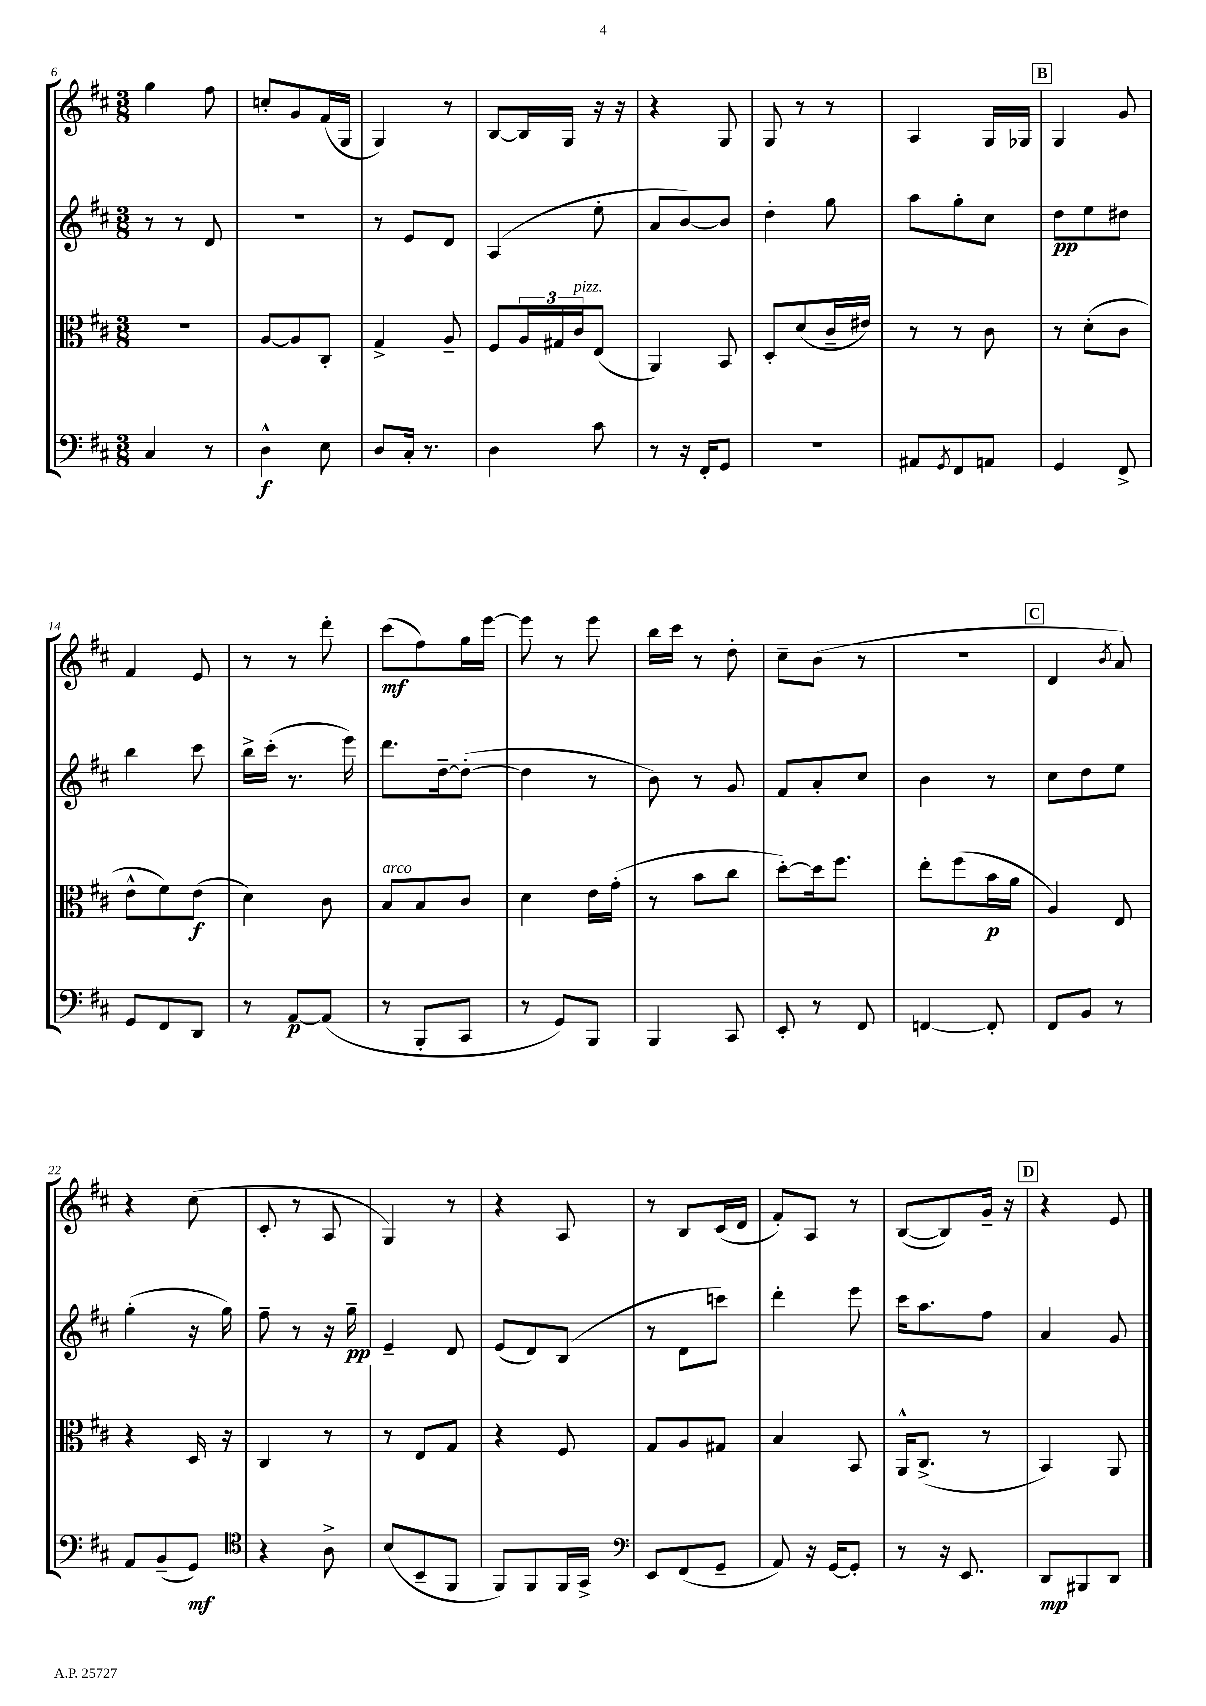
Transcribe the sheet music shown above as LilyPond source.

<<
\new StaffGroup <<
\new Staff = "s0" {
    \clef treble \key d \major \numericTimeSignature \time 3/8
    g''4 fis''8 |
    c''8-. g'8 fis'16( g16 |
    g4) r8 |
    b8~ b16 g16 r16 r16 |
    r4 g8 |
    g8 r8 r8 |
    a4 g16 ges16 |
    \mark \markup { \box "B" } g4 g'8 |
    fis'4 e'8 |
    r8 r8 d'''8-. |
    cis'''8\mf( fis''8) g''16 e'''16~ |
    e'''8 r8 e'''8 |
    b''16 cis'''16 r8 d''8-. |
    cis''8-- b'8( r8 |
    R4. |
    \mark \markup { \box "C" } d'4 \acciaccatura { b'8 } a'8) |
    r4 cis''8( |
    cis'8-. r8 a8 |
    g4) r8 |
    r4 a8 |
    r8 b8 cis'16( d'16 |
    fis'8-.) a8 r8 |
    b8~( b8) g'16-- r16 |
    \mark \markup { \box "D" } r4 e'8 \bar "|." |
}
\new Staff = "s1" {
    \clef treble \key d \major \numericTimeSignature \time 3/8
    r8 r8 d'8 |
    R4. |
    r8 e'8 d'8 |
    a4( e''8-. |
    a'8 b'8~) b'8 |
    d''4-. g''8 |
    a''8 g''8-. cis''8 |
    \mark \markup { \box "B" } d''8\pp e''8 dis''8 |
    b''4 cis'''8 |
    b''16-> cis'''16-.( r8. e'''16) |
    d'''8. d''16~-- d''8~-.( |
    d''4 r8 |
    b'8) r8 g'8 |
    fis'8 a'8-. cis''8 |
    b'4 r8 |
    \mark \markup { \box "C" } cis''8 d''8 e''8 |
    g''4-.( r16 g''16) |
    fis''8-- r8 r16 g''16--\pp |
    e'4-- d'8 |
    e'8( d'8) b8( |
    r8 d'8 c'''8) |
    d'''4-. e'''8 |
    cis'''16 a''8. fis''8 |
    \mark \markup { \box "D" } a'4 g'8 \bar "|." |
}
\new Staff = "s2" {
    \clef alto \key d \major \numericTimeSignature \time 3/8
    R4. |
    a8~ a8 cis8-. |
    g4-> a8-- |
    fis8 \tuplet 3/2 { a16 gis16 cis'16^\markup { \italic "pizz." } } e8( |
    a,4) b,8 |
    d8-. d'8( cis'16-- eis'16) |
    r8 r8 cis'8 |
    \mark \markup { \box "B" } r8 d'8-.( cis'8 |
    e'8-^ fis'8) e'8\f( |
    d'4) cis'8 |
    b8^\markup { \italic "arco" } b8 cis'8 |
    d'4 e'16 g'16-.( |
    r8 b'8 cis''8 |
    d''8~-.) d''16 fis''8. |
    e''8-. fis''8( b'16\p a'16 |
    \mark \markup { \box "C" } a4) e8 |
    r4 d16 r16 |
    cis4 r8 |
    r8 e8 g8 |
    r4 fis8 |
    g8 a8 gis8 |
    b4 b,8 |
    a,16-^ cis8.->( r8 |
    \mark \markup { \box "D" } b,4) a,8 \bar "|." |
}
\new Staff = "s3" {
    \clef bass \key d \major \numericTimeSignature \time 3/8
    cis4 r8 |
    d4-^\f e8 |
    d8 cis16-. r8. |
    d4 cis'8 |
    r8 r16 fis,16-. g,8 |
    R4. |
    ais,8 \acciaccatura { g,8 } fis,8 a,8 |
    \mark \markup { \box "B" } g,4 fis,8-> |
    g,8 fis,8 d,8 |
    r8 a,8~\p a,8( |
    r8 b,,8-. cis,8 |
    r8 g,8) b,,8 |
    b,,4 cis,8 |
    e,8-. r8 fis,8 |
    f,4~ f,8-. |
    \mark \markup { \box "C" } fis,8 b,8 r8 |
    a,8 b,8--( g,8\mf) |
    \clef tenor r4 a8-> |
    b8( b,8-- fis,8 |
    fis,8) fis,8 fis,16 g,16-> |
    \clef bass e,8 fis,8( g,8-- |
    a,8) r16 g,16~ g,8-. |
    r8 r16 e,8. |
    \mark \markup { \box "D" } d,8\mp bis,,8 d,8 \bar "|." |
}
>>
>>
\layout { \context { \Score currentBarNumber = #6 } }
